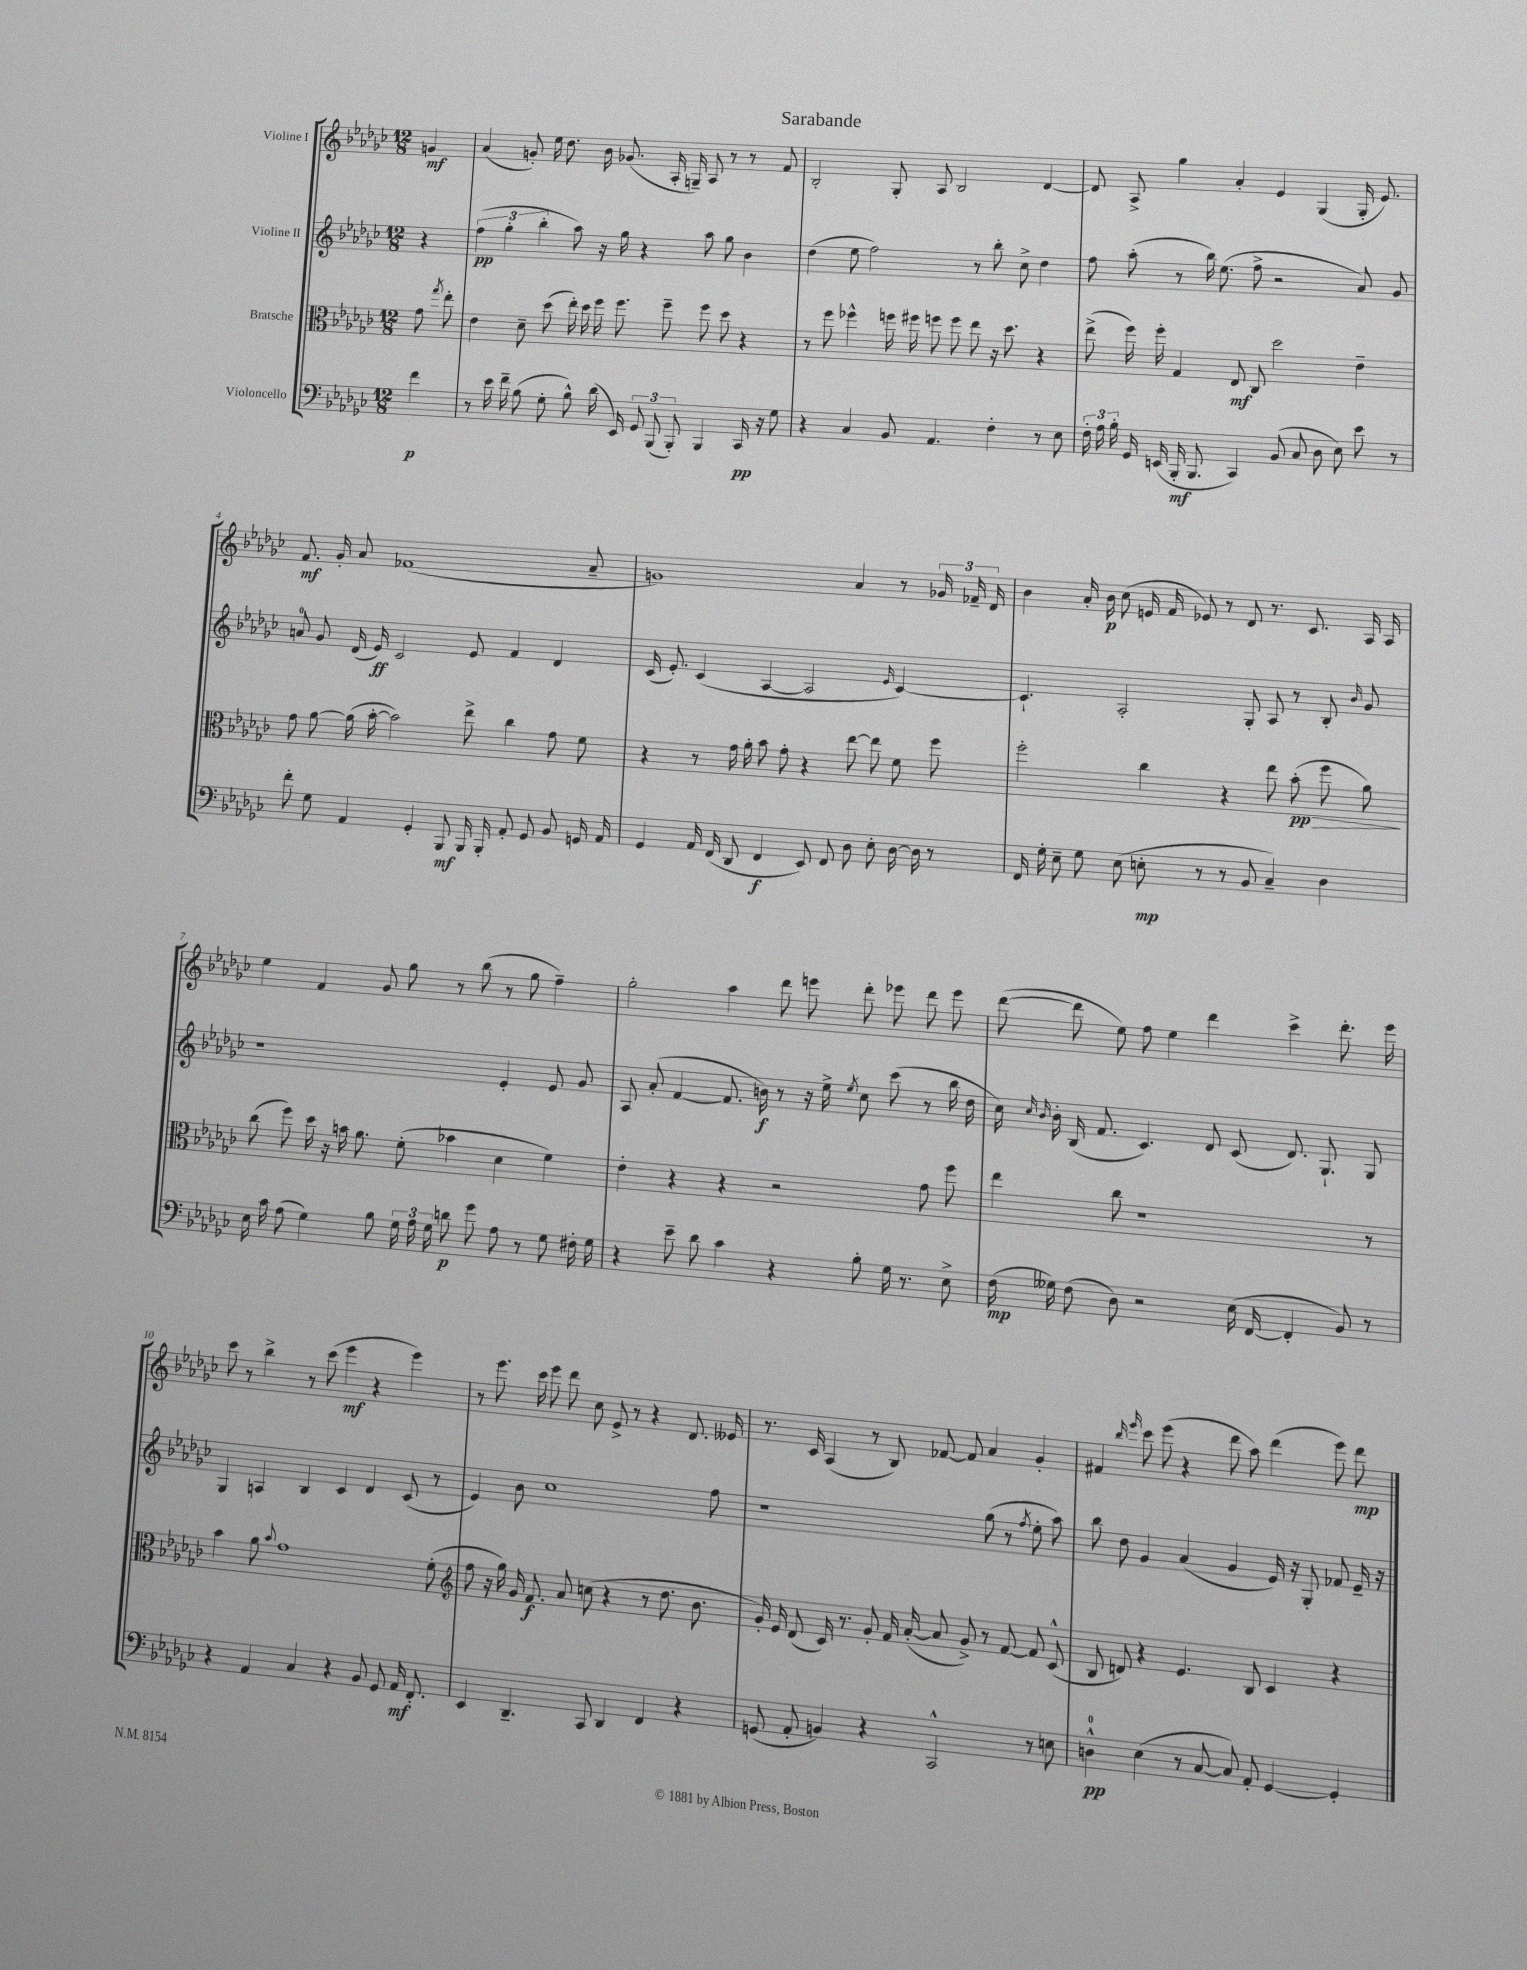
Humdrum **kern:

**kern	**dynam	**kern	**dynam	**kern	**dynam	**kern	**dynam
*part4	*part4	*part3	*part3	*part2	*part2	*part1	*part1
*staff4	*staff4	*staff3	*staff3	*staff2	*staff2	*staff1	*staff1
*I"Violoncello	*	*I"Bratsche	*	*I"Violine II	*	*I"Violine I	*
*clefF4	*	*clefC3	*	*clefG2	*	*clefG2	*
*k[b-e-a-d-g-c-]	*	*k[b-e-a-d-g-c-]	*	*k[b-e-a-d-g-c-]	*	*k[b-e-a-d-g-c-]	*
*M12/8	*	*M12/8	*	*M12/8	*	*M12/8	*
=	=	=	=	=	=	=	=
4f\	p	8g-\	.	4r	.	4gn/	mf
.	.	8qgg-/	.	.	.	.	.
.	.	8ee-'\	.	.	.	.	.
=1	=1	=1	=1	=1	=1	=1	=1
8r	.	4e-\	.	(6ff\	pp	(4a-/	.
16e-\	.	.	.	.	.	.	.
.	.	.	.	6gg-'\	.	.	.
16f~\	.	.	.	.	.	.	.
(8B-\	.	8d-~\	.	.	.	8gn'/)	.
.	.	.	.	6bb-'\	.	.	.
8G-'\	.	(8dd-\	.	.	.	16ee-\	.
.	.	.	.	.	.	8.dd-\	.
8B-^^\)	.	16ee-'\)	.	8aa-\)	.	.	.
.	.	16dd-\	.	.	.	.	.
(16d-\	.	16ff\	.	16r	.	16b-\	.
16EE-/)	.	8.ff\	.	16gg-\	.	(8.g-X/	.
12GG-/	.	.	.	4r	.	.	.
(12BBB-/	.	.	.	.	.	.	.
.	.	8ff~\	.	.	.	16A-'/	.
12BBB-'/)	.	.	.	.	.	.	.
.	.	.	.	.	.	16Gn~/)	.
4BBB-/	.	8ff\	.	8aa-\	.	8A-/	.
.	.	8dd-\	.	8gg-\	.	8r	.
16CC-/	pp	4r	.	4b-\	.	8r	.
16r	.	.	.	.	.	.	.
8G-\	.	.	.	.	.	8f/	.
=2	=2	=2	=2	=2	=2	=2	=2
4r	.	8r	.	(4dd-\	.	2B-'/	.
.	.	8ff\	.	.	.	.	.
4C-/	.	4ff-X^^\	.	8ee-\	.	.	.
.	.	.	.	2ff\)	.	.	.
8BB-/	.	16ffn\	.	.	.	8G-'/	.
.	.	16ff#X\	.	.	.	.	.
4.AA-/	.	8ffn\	.	.	.	8A-/	.
.	.	8ff\	.	.	.	2B-/	.
.	.	8ee-\	.	8r	.	.	.
4F'\	.	16r	.	8bb-'\	.	.	.
.	.	8.dd-\	.	.	.	.	.
.	.	.	.	8cc-^\	.	.	.
8r	.	4r	.	4dd-\	.	[4d-/	.
8E-\	.	.	.	.	.	.	.
=3	=3	=3	=3	=3	=3	=3	=3
24F'\	.	(8ee-^\	.	8ff\	.	8d-/]	.
24A-\	.	.	.	.	.	.	.
24B-'\	.	.	.	.	.	.	.
16GG-/	.	16ff\)	.	(8aa-'\	.	8A-^/	.
(16EEn/	.	16ff'\	.	.	.	.	.
16BBB-'/	mf	4G-/	.	8r	.	4gg-\	.
8.BBB-/	.	.	.	.	.	.	.
.	.	.	.	16bb-\)	.	.	.
.	.	.	.	(8.ee-\	.	.	.
4CC-/)	.	8E-/	mf	.	.	4a-'/	.
.	.	8C-/	.	8ff^\	.	.	.
(8BB-/	.	2dd-\	.	2r	.	4e-/	.
8C-/	.	.	.	.	.	.	.
8D-\	.	.	.	.	.	(4G-/	.
8E-\)	.	.	.	.	.	.	.
8e-\	.	4e-~\	.	8a-/)	.	16G-'/	.
.	.	.	.	.	.	8.e-/)	.
8r	.	.	.	8g-/	.	.	.
!!LO:LB:g=z
=4	=4	=4	=4	=4	=4	=4	=4
8f'\	.	8g-\	.	8an/	.	8.f/	mf
8G-\	.	[8a-\	.	8g-/	.	.	.
.	.	.	.	.	.	16g-'/	.
4AA-/	.	(16a-\]	.	(16d-/	.	8a-/	.
.	.	[16b-'\	.	16e-/)	ff	.	.
.	.	2b-\])	.	2c-/	.	(1f-X	.
4GG-'/	.	.	.	.	.	.	.
8BBB-/	mf	.	.	.	.	.	.
16BBB-/	.	8ee-^\	.	8e-/	.	.	.
16BBB-'/	.	.	.	.	.	.	.
8AA-'/	.	4cc-\	.	4f/	.	.	.
8GG-/	.	.	.	.	.	.	.
8BB-/	.	8g-\	.	4d-/	.	.	.
16GGn/	.	8f\	.	.	.	8a-~/	.
16AA-/	.	.	.	.	.	.	.
=5	=5	=5	=5	=5	=5	=5	=5
4GG-/	.	4r	.	(16c-/	.	1gn)	.
.	.	.	.	8.e-'/)	.	.	.
16AA-/	.	8r	.	(4c-/	.	.	.
(16FF/	.	.	.	.	.	.	.
8DD-/	.	16g-\	.	.	.	.	.
.	.	16a-'\	.	.	.	.	.
4FF/	f	8b-\	.	[4A-/	.	.	.
.	.	8g-'\	.	.	.	.	.
8EE-/)	.	4r	.	2A-/]	.	.	.
8FF/	.	.	.	.	.	.	.
8D-\	.	[8ee-\	.	.	.	4a-/	.
8E-'\	.	8ee-\]	.	.	.	.	.
.	.	.	.	16qqe-/	.	.	.
[16D-\	.	8f\	.	[4c-/)	.	8r	.
16D-\]	.	.	.	.	.	.	.
8r	.	8ff\	.	.	.	24g-X/	.
.	.	.	.	.	.	24f-X~/	.
.	.	.	.	.	.	24d-/	.
=6	=6	=6	=6	=6	=6	=6	=6
16FF/	.	2ff'\	.	4.c-`/]	.	4b-\	.
16G-'\	.	.	.	.	.	.	.
8E-~\	.	.	.	.	.	.	.
8G-\	.	.	.	.	.	16a-'/	.
.	.	.	.	.	.	16b-\	p
(8E-\	.	.	.	2A-'/	.	(8cc-\	.
8En'\	mp	4cc-\	.	.	.	16en/	.
.	.	.	.	.	.	16f/	.
8r	.	.	.	.	.	8e-X/)	.
8r	.	4r	.	.	.	8r	.
8BB-/	.	.	.	8G-'/	.	8d-/	.
4C-~/)	.	8ee-\	.	8A-/	.	8.r	.
!	!	!	!LO:HP:b	!	!	!	!
.	.	(8b-'\	> pp	8r	.	.	.
.	.	.	.	.	.	8.c-/	.
4D-\	.	8ff\	.	8B-'/	.	.	.
.	.	.	.	16qqb-/	.	.	.
.	.	8a-\)	.	8g-/	.	16A-/	.
.	.	.	.	.	.	16A-/	.
.	.	.	]	.	.	.	.
!!LO:LB:g=z
=7	=7	=7	=7	=7	=7	=7	=7
16E-\	.	(8cc-\	.	1r	.	4ee-\	.
16c-\	.	.	.	.	.	.	.
(8A-\	.	8ff\)	.	.	.	.	.
4G-\)	.	16dd-\	.	.	.	4f/	.
.	.	16r	.	.	.	.	.
.	.	16bn\	.	.	.	.	.
.	.	8.a-\	.	.	.	.	.
8B-\	.	.	.	.	.	8g-/	.
24G-\	.	(8f'\	.	.	.	8gg-\	.
24A-\	.	.	.	.	.	.	.
24G-\	.	.	.	.	.	.	.
8dn\	p	4b-X\	.	.	.	8r	.
8g-\	.	.	.	.	.	(8bb-\	.
8A-\	.	4d-\	.	4e-'/	.	8r	.
8r	.	.	.	.	.	8gg-\	.
8G-\	.	4f\)	.	8e-/	.	4ff~\)	.
16F#X'\	.	.	.	8g-/	.	.	.
16G-\	.	.	.	.	.	.	.
=8	=8	=8	=8	=8	=8	=8	=8
4r	.	4e-'\	.	8A-/	.	2gg-'\	.
.	.	.	.	(8a-'/	.	.	.
8e-~\	.	4r	.	[4f/	.	.	.
8d-\	.	.	.	.	.	.	.
4c-\	.	4r	.	8.f/]	.	4aa-\	.
.	.	.	.	16bn\)	f	.	.
4r	.	2r	.	8r	.	8ddd-\	.
.	.	.	.	16r	.	8eeen\	.
.	.	.	.	16ee-^\	.	.	.
.	.	.	.	8qee-/	.	.	.
8B-'\	.	.	.	8cc-\	.	8ddd-'\	.
16G-\	.	.	.	(8ccc-\	.	8eee-X\	.
8.r	.	.	.	.	.	.	.
.	.	8g-\	.	8r	.	8ddd-\	.
8E-^\	.	8ff\	.	16bb-\	.	8eee-\	.
.	.	.	.	16dd-\	.	.	.
=9	=9	=9	=9	=9	=9	=9	=9
(16F\	mp	4ee-\	.	16cc-\)	.	([8ddd-\	.
.	.	.	.	16qqcc-/	.	.	.
.	.	.	.	16qqb-/	.	.	.
16G--X\)	.	.	.	16b-'\	.	.	.
(8F\	.	.	.	(16B-/	.	8ddd-\]	.
.	.	.	.	8.f/	.	.	.
8D-\)	.	8cc-\	.	.	.	8ee-\)	.
2r	.	1r	.	4.c-/)	.	8ff\	.
.	.	.	.	.	.	4ee-\	.
.	.	.	.	8d-/	.	4ddd-\	.
(16E-\	.	.	.	(8c-/	.	.	.
[16FF/	.	.	.	.	.	.	.
4FF'/]	.	.	.	8.d-/)	.	4ccc-^\	.
.	.	.	.	8.G-`/	.	.	.
8BB-/)	.	.	.	.	.	8.ddd-'\	.
8r	.	8r	.	8G-/	.	.	.
.	.	.	.	.	.	16eee-\	.
!!LO:LB:g=z
=10	=10	=10	=10	=10	=10	=10	=10
4r	.	4b-\	.	4G-/	.	8ccc-\	.
.	.	.	.	.	.	8r	.
4AA-/	.	8a-\	.	4An/	.	4bb-^\	.
.	.	8qqb-/	.	.	.	.	.
.	.	1g-	.	.	.	.	.
4C-/	.	.	.	4B-/	.	8r	.
.	.	.	.	.	.	(8ccc-\	.
4r	.	.	.	4c-/	.	4eee-\	mf
8BB-/	.	.	.	4d-/	.	4r	.
8GG-/	.	.	.	.	.	.	.
16AA-/	mf	.	.	(8c-/	.	4eee-\)	.
8.FF'/	.	.	.	.	.	.	.
.	.	(8f'\	.	8r	.	.	.
=11	=11	=11	=11	=11	=11	=11	=11
*	*	*clefG2	*	*	*	*	*
4EE-/	.	8ff\	.	4e-/)	.	8r	.
.	.	16r	.	.	.	8.eee-\	.
.	.	16gg-\)	.	.	.	.	.
4.DD-~/	.	16g-/	.	8b-\	.	.	.
.	.	8.f/	f	.	.	16ccc-\	.
.	.	.	.	1cc-	.	8eee-\	.
.	.	8a-/	.	.	.	8ddd-\	.
8CC-/	.	(8ccn\	.	.	.	8cc-\	.
4DD-/	.	4r	.	.	.	8e-^/	.
.	.	.	.	.	.	8r	.
4FF/	.	8r	.	.	.	4r	.
.	.	8.dd-\	.	.	.	.	.
4r	.	.	.	.	.	8.d-/	.
.	.	8.b-\	.	.	.	.	.
.	.	.	.	8ff\	.	.	.
.	.	.	.	.	.	16e--X/	.
=12	=12	=12	=12	=12	=12	=12	=12
(8GGn/	.	16g-'/)	.	1r	.	8.r	.
.	.	16e-/	.	.	.	.	.
8AA-'/	.	(8d-/	.	.	.	.	.
.	.	.	.	.	.	16c-/	.
4BBn/)	.	16c-/)	.	.	.	(4A-/	.
.	.	8.r	.	.	.	.	.
4r	.	8g-'/	.	.	.	8r	.
.	.	16f/	.	.	.	8B-/)	.
.	.	([16a-'/	.	.	.	.	.
2CC-^^/	.	8a-/]	.	.	.	[8f-X/	.
.	.	8g-^/)	.	.	.	8f-/]	.
.	.	8r	.	(8gg-\	.	4a-/	.
.	.	[8f/	.	8r	.	.	.
.	.	.	.	8qff/	.	.	.
8r	.	8f/]	.	8ee-'\	.	4g-'/	.
8En\	.	(8c-^^/	.	8aa-\)	.	.	.
=13	=13	=13	=13	=13	=13	=13	=13
4Dn^^\	pp	8B-/	.	8bb-\	.	4f#X/	.
.	.	8dn/)	.	8dd-\	.	.	.
.	.	.	.	.	.	16qqbb-/	.
.	.	.	.	.	.	16qqeee-/	.
(4E-\	.	4r	.	4g-/	.	8ccc-\	.
.	.	.	.	.	.	(8eee-\	.
8r	.	4.e-/	.	(4a-/	.	4r	.
[8C-/	.	.	.	.	.	.	.
8C-/])	.	.	.	4g-/	.	8ddd-\	.
8AA-'/	.	8B-/	.	.	.	8aa-\)	.
[4GG-/	.	4c-/	.	16e-/)	.	(4ddd-\	.
.	.	.	.	16r	.	.	.
.	.	.	.	8G-'/	.	.	.
4GG-'/]	.	4r	.	8f-X/	.	8eee-\)	.
.	.	.	.	16e-~/	.	8ddd-\	mp
.	.	.	.	16r	.	.	.
==	==	==	==	==	==	==	==
*-	*-	*-	*-	*-	*-	*-	*-
